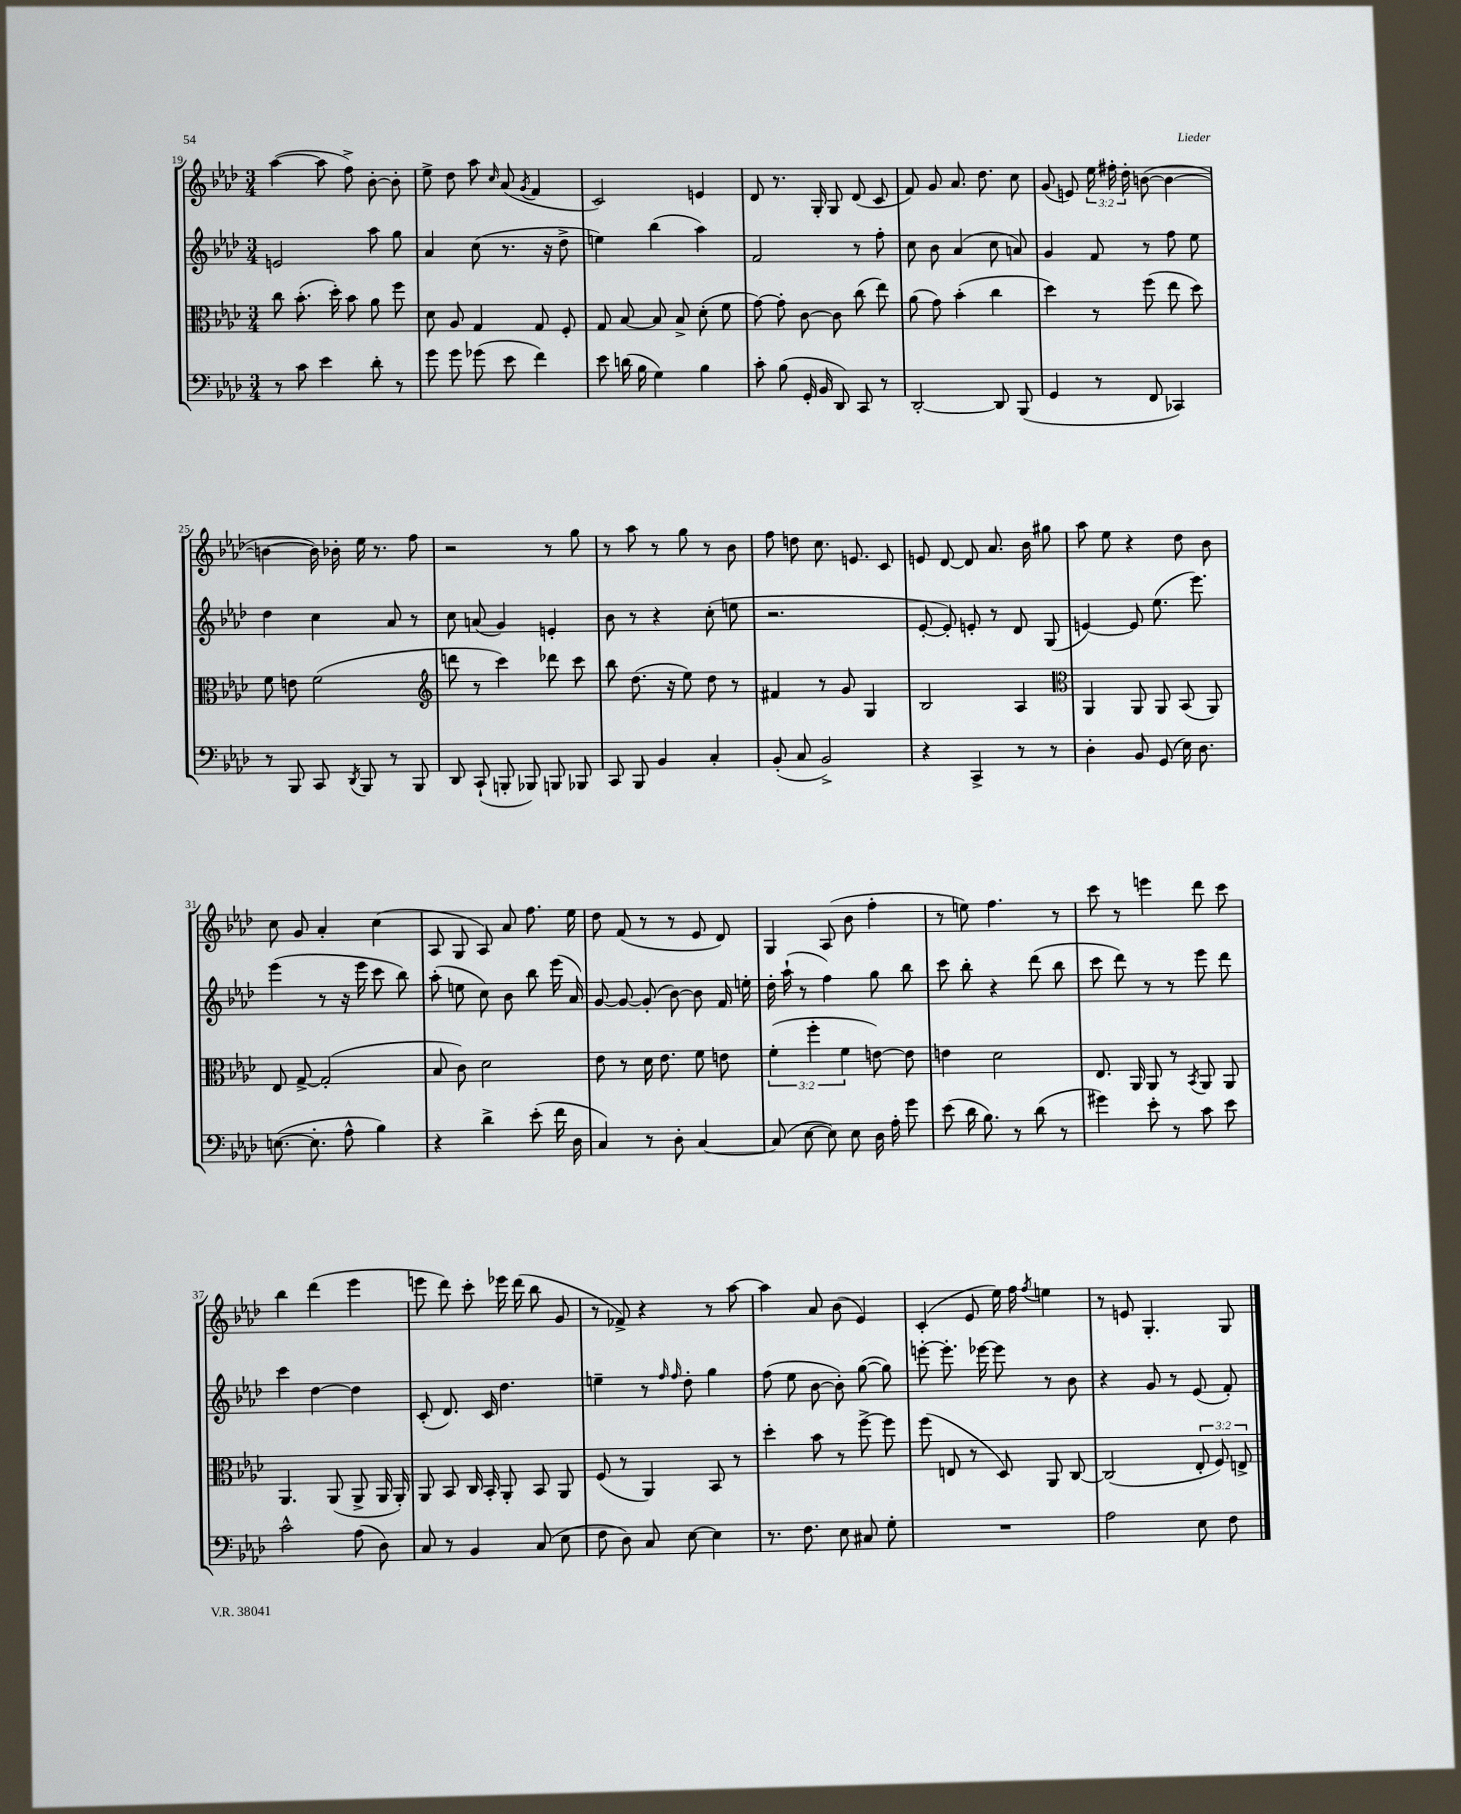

**kern	**kern	**kern	**kern
*staff4	*staff3	*staff2	*staff1
*clefF4	*clefC3	*clefG2	*clefG2
*k[b-e-a-d-]	*k[b-e-a-d-]	*k[b-e-a-d-]	*k[b-e-a-d-]
*M3/4	*M3/4	*M3/4	*M3/4
8r	8cc\	2e/	([4aa-\
8c\	(8.b-'\	.	.
4e-\	.	.	8aa-\]
.	16dd-'\)	.	.
.	8b-\	.	8ff^\)
8d-'\	8a-\	8aa-\	[8b-'\
8r	8ff\	8gg\	8b-'\]
=	=	=	=
8g\	8d-\	4a-/	8ee-^\
8g\	8A-/	.	8dd-\
(8g-\	4G/	(8cc\	8aa-\
.	.	.	16qqcc/
8e-\	.	8.r	(8a-/
.	.	.	8qg/
4f\)	8G/	.	4f/
.	.	16r	.
.	8F'/	8dd-^\	.
=	=	=	=
8e-\	8G/	4ee\)	2c/)
(16d\	[8B-/	.	.
16B-\	.	.	.
4G\)	8B-/]	(4bb-\	.
.	8B-^/	.	.
4B-\	(8d-'\	4aa-\)	4e/
.	8f\	.	.
=	=	=	=
8c'\	[8g\)	2f/	8d-/
(8B-\	8g'\]	.	8.r
16GG'/	[8c\	.	.
16BB-/	.	.	16G'/
8DD-/)	8c\]	.	8G/
8CC/	(8cc\	8r	(8d-/
8r	8ee-\)	8ff'\	8c/
=	=	=	=
[2DD-'/	(8a-\	8cc\	8f/)
.	8g\)	8b-\	8g/
.	(4b-'\	(4a-/	8.a-/
.	.	.	8.dd-\
8DD-/]	4cc\	8cc\	.
(8BBB-/	.	8a/)	8cc\
=	=	=	=
4GG/	4dd-\)	4g/	(8g/
.	.	.	8e/)
8r	8r	8f/	24ee-\
.	.	.	24ff#'\
.	.	.	24dd-'\
8FF/	(8ff\	8r	([8b\
4CC-/)	8ee-\	8ff\	4b\_
.	8dd-\)	8ee-\	.
=	=	=	=
8r	8f\	4dd-\	4b\_
8BBB-/	8e\	.	.
8CC/	(2f\	4cc\	16b\])
.	.	.	16b-'\
8qDD-/	.	.	.
8BBB-/	.	.	16ee-\
.	.	.	8.r
8r	.	8a-/	.
8BBB-/	.	8r	8ff\
=	=	=	=
*	*clefG2	*	*
8DD-/	8ddd\	8cc\	2r
(8CC`/	8r	(8a/	.
8BBB'/	4ccc\)	4g/)	.
8BBB-/)	.	.	.
8BBB/	8ddd-\	4e'/	8r
8BBB-/	8ccc\	.	8gg\
=	=	=	=
8CC/	8bb-\	8b-\	8r
8BBB-/	(8.dd-\	8r	8aa-\
4BB-/	.	4r	8r
.	16r	.	.
.	8ee-\)	.	8gg\
4C'/	8dd-\	(8cc'\	8r
.	8r	8ee\	8b-\
=	=	=	=
(8BB-'/	4f#/	2.r	8ff\
8C/	.	.	8dd\
2BB-^/)	8r	.	8.cc\
.	8g/	.	.
.	.	.	8.e/
.	4G/	.	.
.	.	.	8c/
=	=	=	=
4r	2B-/	[8e-'/	8e/
.	.	8e-'/])	[8d-/
4CC^/	.	8e'/	8d-/]
.	.	8r	8.a-/
8r	4A-/	8d-/	.
.	.	.	16b-\
8r	.	(8G/	8gg#\
=	=	=	=
*	*clefC3	*	*
4D-'\	4AA-/	[4e/)	8aa-\
.	.	.	8ee-\
8BB-/	8AA-/	8e/]	4r
(8GG/	8AA-/	(8.ee-\	.
16E-\)	(8BB-/	.	8dd-\
8.D-\	.	8.eee-\)	.
.	8AA-/)	.	8b-\
=	=	=	=
([8.E\	8E-/	(4eee-\	8cc\
.	[8G^/	.	8g/
8.E'\]	.	.	.
.	(2G'/]	8r	4a-'/
8A-^^\	.	16r	.
.	.	16eee-\	.
4B-\)	.	8ccc\	(4cc\
.	.	8bb-\)	.
=	=	=	=
4r	8B-/	(8aa-'\	8A-/
.	8c\)	8ee\	8G/
4d-^\	2d-\	8cc\)	8A-/)
.	.	8b-\	8a-/
(8e-'\	.	8bb-\	8.ff\
16f\	.	(16eee-\	.
16D-\	.	16a-/)	16ee-\
=	=	=	=
4C/)	8e-\	[8g/	8dd-\
.	8r	8g/_	(8f/
8r	16d-\	(8g'/]	8r
.	8.e-\	.	.
8D-'\	.	[8b-\)	8r
[4C/	8f\	8b-\]	8e-/
.	8e\	16f/	8d-/)
.	.	16ee'\	.
=	=	=	=
(8C/]	(6f'\	16dd-'\	4G/
.	.	(16aa-`\	.
[8E-\	.	8r	.
.	6ff'\	.	.
8E-\])	.	4ff\)	(8A-/
.	6f\	.	.
8E-\	.	.	8b-\
16D-\	[8e\)	8gg\	4ff'\
16A-'\	.	.	.
8g\	8e\]	8bb-\	.
=	=	=	=
(8e-\	4e\	8ccc\	8r
16d-\	.	8bb-'\	8ee\)
8.B-\)	.	.	.
.	2d-\	4r	4.ff\
8r	.	.	.
(8d-\	.	(8ddd-\	.
8r	.	8bb-\	8r
=	=	=	=
4g#\)	8.E-/	8ccc\	8ccc\
.	.	8ddd-\)	8r
.	16AA-/	.	.
8e-'\	8AA-/	8r	4eee\
8r	8r	8r	.
.	8qBB-/	.	.
8c\	8AA-/	8eee-\	8ddd-\
8e-\	8AA-/	8ddd-\	8ccc\
=	=	=	=
2c^^\	4.AA-/	4ccc\	4bb-\
.	.	[4dd-\	(4ddd-\
.	(8AA-/	.	.
(8A-\	8AA-^/	4dd-\]	4eee-\
8D-\)	16AA-/	.	.
.	16AA-'/)	.	.
=	=	=	=
8C/	8AA-/	(8c'/	8eee\
8r	8BB-/	8.d-/)	8ddd-\)
4BB-/	16C/	.	8ccc'\
.	16BB-'/	16c/	.
.	8AA-'/	4.dd-\	16eee-\
.	.	.	(16ddd-\
(8C/	8BB-/	.	8bb-\
8E-\	8AA-/	.	8g/
=	=	=	=
8F\	(8F/	4ee~\	8r
8D-\)	8r	.	8f-^/)
8C/	4AA-/)	8r	4r
.	.	16qqff/	.
.	.	16qqff/	.
[8E-\	.	8dd-'\	.
4E-\]	8BB-/	4gg\	8r
.	8r	.	[8aa-\
=	=	=	=
8.r	4dd-'\	(8ff\	4aa-\]
.	.	8ee-\	.
8.F\	.	.	.
.	8b-\	[8b-\	8a-/
8E-\	8r	8b-'\])	(8b-\
8C#/	[8ff^\	([8gg\	4e-/)
8G'\	8ff\]	8gg\])	.
=	=	=	=
2.r	(8ff\	[8eee'\	(4c'/
.	8E/	8.eee'\]	.
.	8r	.	8e-/
.	.	[16eee-\	.
.	8D-/)	8eee-\]	16ee-\)
.	.	.	16ff\
.	.	.	8qff/
.	8AA-/	8r	4ee\
.	[8C/	8b-\	.
=	=	=	=
2A-\	(2C/]	4r	8r
.	.	.	8e/
.	.	8g/	4.G'/
.	.	8r	.
8E-\	12E-'/	(8e-/	.
.	12F/)	.	.
8F\	.	8f'/)	8G/
.	12E^/	.	.
==	==	==	==
*-	*-	*-	*-
